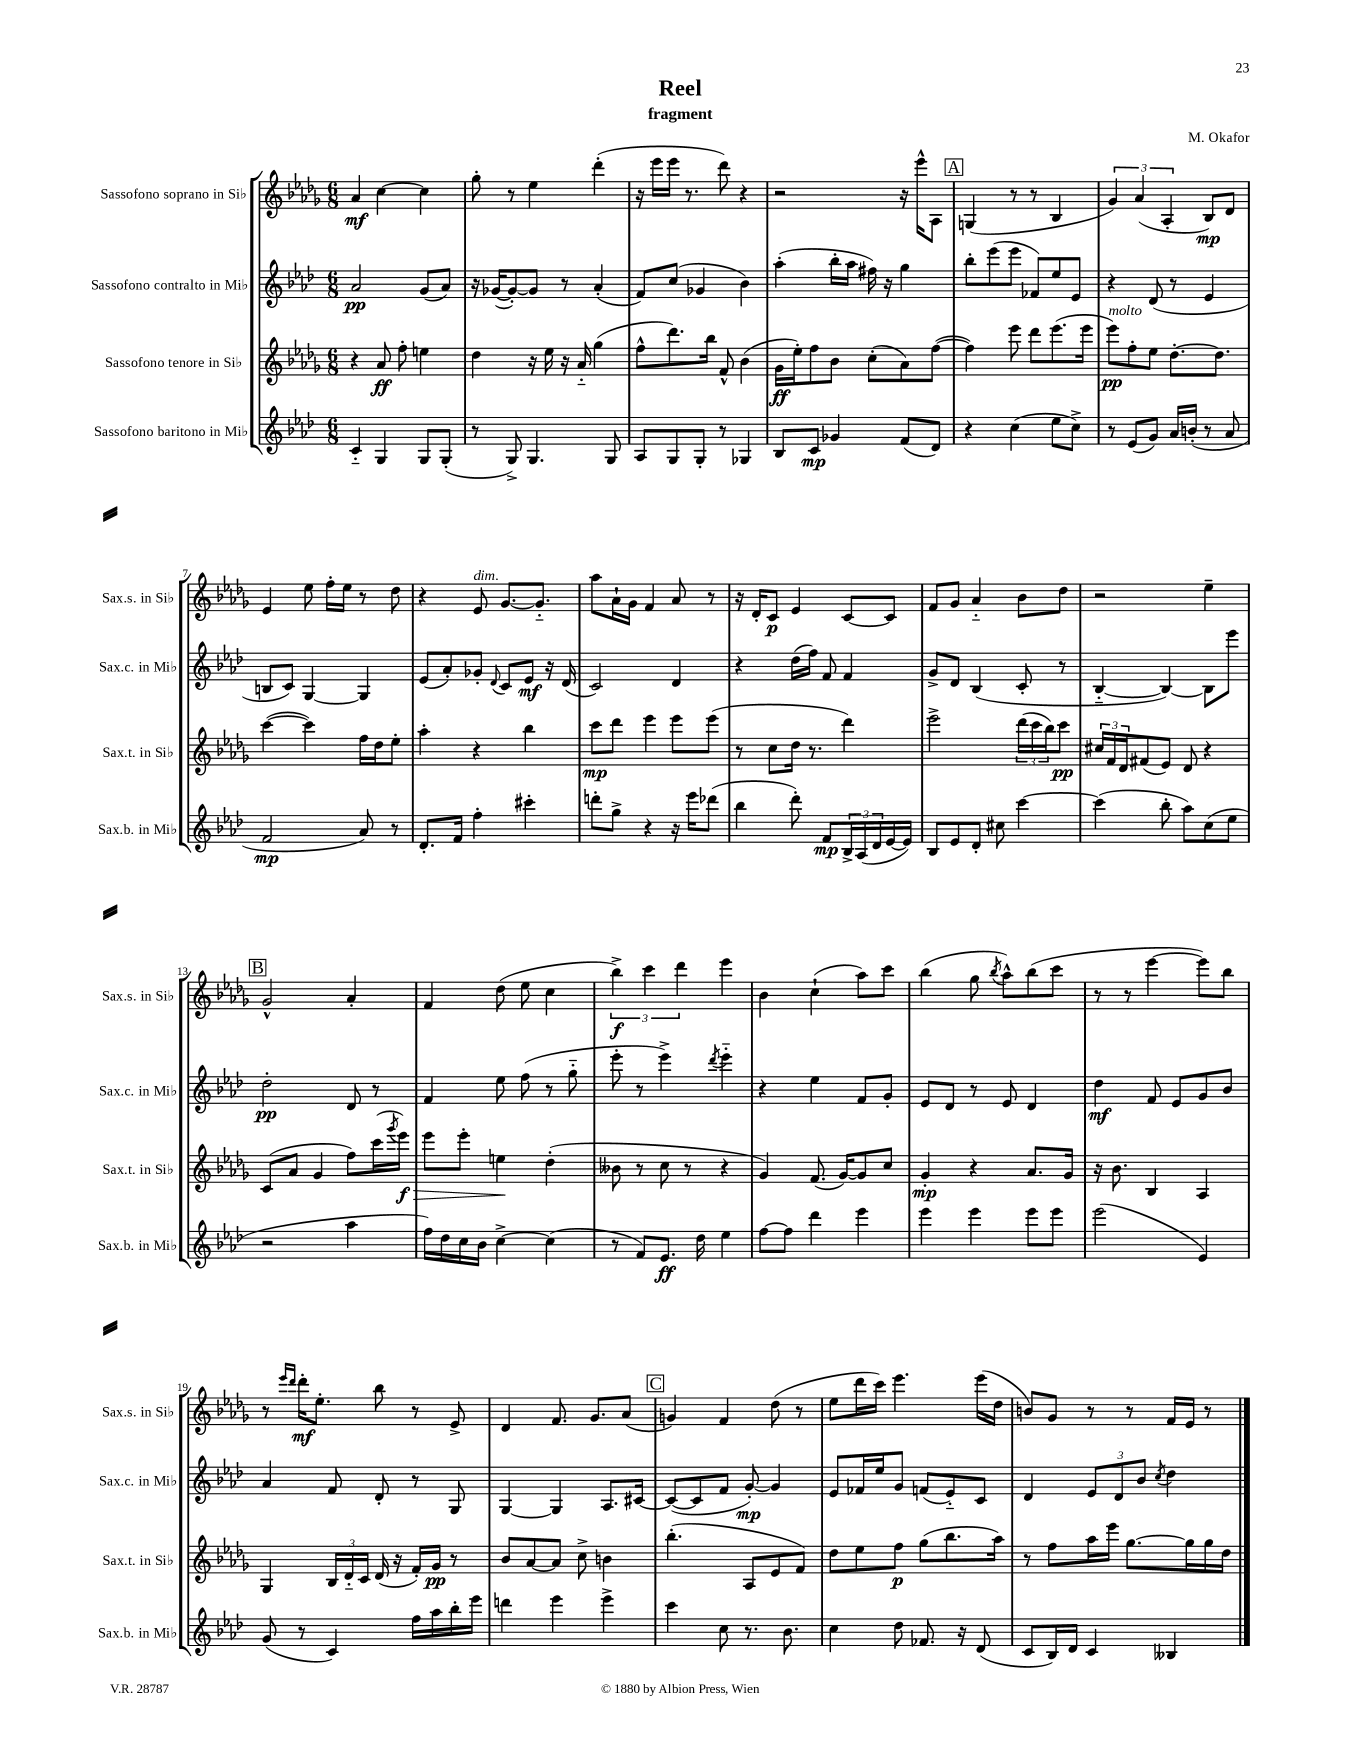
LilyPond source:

\header { title = "Reel" composer = "M. Okafor" subtitle = "fragment" }
<<
\new StaffGroup <<
\new Staff = "s0" \with { instrumentName = "Sassofono soprano in Sib" shortInstrumentName = "Sax.s. in Sib" } {
    \clef treble \key des \major \numericTimeSignature \time 6/8
    aes'4\mf c''4~ c''4 |
    ges''8-. r8 ees''4 des'''4-.( |
    r16 ees'''16 ees'''16 r8. des'''8) r4 |
    r2 r16 ees'''16-^ aes8 |
    \mark \markup { \box "A" } g4( r8 r8 bes4 |
    \tuplet 3/2 { ges'4) aes'4( aes4-. } bes8\mp) des'8 |
    ees'4 ees''8 f''16-. ees''16 r8 des''8 |
    r4 ees'8^\markup { \italic "dim." } ges'8.~ ges'8.-_ |
    aes''8 aes'16-! ges'16 f'4 aes'8 r8 |
    r16 des'16-. c'8\p ees'4 c'8~ c'8 |
    f'8 ges'8 aes'4-_ bes'8 des''8 |
    r2 ees''4-- |
    \mark \markup { \box "B" } ges'2-^ aes'4-. |
    f'4 des''8( ees''8 c''4 |
    \tuplet 3/2 { bes''4->\f) c'''4 des'''4 } ees'''4 |
    bes'4 c''4-!( aes''8) c'''8 |
    bes''4( ges''8 \acciaccatura { bes''8 } aes''8-^) bes''8( c'''8 |
    r8 r8 ees'''4~ ees'''8) bes''8 |
    r8 \grace { ees'''16 des'''16 } des'''16-.\mf ees''8.-. bes''8 r8 ees'8-> |
    des'4 f'8. ges'8. aes'8( |
    \mark \markup { \box "C" } g'4) f'4 des''8( r8 |
    ees''8 des'''16 c'''16) ees'''4. ees'''16( des''16 |
    b'8) ges'8 r8 r8 f'16 ees'16 r8 \bar "|." |
}
\new Staff = "s1" \with { instrumentName = "Sassofono contralto in Mib" shortInstrumentName = "Sax.c. in Mib" } {
    \clef treble \key aes \major \numericTimeSignature \time 6/8
    aes'2\pp g'8( aes'8) |
    r16 ges'16~( ges'8~-.) ges'8 r8 aes'4-.( |
    f'8) c''8( ges'4 bes'4) |
    aes''4-.( bes''16-. aes''16 fis''16) r16 g''4 |
    \mark \markup { \box "A" } bes''8-. ees'''8( ees'''8 fes'8) ees''8 ees'8 |
    r4 des'8( r8 ees'4 |
    b8 c'8) g4~ g4 |
    ees'8( aes'8-.) ges'8-. \appoggiatura { des'8 } c'8 ees'8\mf r16 des'16( |
    c'2) des'4 |
    r4 des''16( f''16) f'8 f'4 |
    g'8-> des'8 bes4( c'8-. r8 |
    bes4~-_ bes4~) bes8 ees'''8 |
    \mark \markup { \box "B" } des''2-.\pp des'8 r8 |
    f'4 ees''8 f''8( r8 g''8-_ |
    ees'''8-. r8 ees'''4->) \acciaccatura { des'''8 } ees'''4-_ |
    r4 ees''4 f'8 g'8-. |
    ees'8 des'8 r8 ees'8 des'4 |
    des''4\mf f'8 ees'8 g'8 bes'8 |
    aes'4 f'8 des'8-. r8 g8 |
    g4~ g4 aes8. cis'16~ |
    \mark \markup { \box "C" } cis'8~( cis'8 f'8 g'8~-.\mp) g'4 |
    ees'8 fes'16 ees''16 g'8 f'8( ees'8-_) c'8 |
    des'4 \tuplet 3/2 { ees'8 des'8 bes'8 } \acciaccatura { c''8 } des''4 \bar "|." |
}
\new Staff = "s2" \with { instrumentName = "Sassofono tenore in Sib" shortInstrumentName = "Sax.t. in Sib" } {
    \clef treble \key des \major \numericTimeSignature \time 6/8
    r4 aes'8\ff f''8-. e''4 |
    des''4 r16 ees''16 r16 aes'16-_ ges''4( |
    f''8-^ des'''8.) bes''16 f'8-^ bes'4( |
    ges'16\ff ees''16-.) f''8 bes'8 c''8-.( aes'8) f''8~( |
    \mark \markup { \box "A" } f''4) ees'''8 des'''8 ees'''8.( ees'''16 |
    ees'''8\pp^\markup { \italic "molto" }) f''8-. ees''8 des''8.~-. des''8. |
    c'''4~( c'''4) f''16 des''16 ees''8-. |
    aes''4-. r4 bes''4 |
    c'''8\mp des'''8 ees'''4 ees'''8 ees'''8( |
    r8 c''8 des''16 r8. des'''4) |
    ees'''2-> \tuplet 3/2 { des'''16( c'''16 bes''16) } c'''8\pp |
    \tuplet 3/2 { cis''16 f'16 des'16 } fis'8( ees'8) des'8 r4 |
    \mark \markup { \box "B" } c'8( aes'8 ges'4 f''8) c'''16( \acciaccatura { ges'''8 } ees'''16\f\>) |
    ees'''8 ees'''8-. e''4\! des''4-.( |
    beses'8 r8 c''8 r8 r4 |
    ges'4) f'8.( ges'16~) ges'8 c''8 |
    ges'4-.\mp r4 aes'8. ges'16 |
    r16 bes'8. bes4 aes4 |
    ges4 \tuplet 3/2 { bes16 des'16-_ c'16 } des'16( r16 f'16-.) ges'16\pp r8 |
    bes'8 aes'8~ aes'8 c''8-> b'4 |
    \mark \markup { \box "C" } bes''4.-.( aes8 ees'8 f'8) |
    des''8 ees''8 f''8\p ges''8( bes''8. aes''16) |
    r8 f''8 aes''16 ees'''16 ges''8.~ ges''16 ges''16 des''16 \bar "|." |
}
\new Staff = "s3" \with { instrumentName = "Sassofono baritono in Mib" shortInstrumentName = "Sax.b. in Mib" } {
    \clef treble \key aes \major \numericTimeSignature \time 6/8
    c'4-_ g4 g8 g8-.( |
    r8 g8->) g4. g8 |
    aes8 g8 g8-. r8 ges4 |
    bes8 c'8\mp ges'4 f'8( des'8) |
    \mark \markup { \box "A" } r4 c''4( ees''8 c''8->) |
    r8 ees'8( g'8) aes'16 b'16-.( r8 aes'8 |
    f'2\mp aes'8) r8 |
    des'8.-. f'16 f''4-. cis'''4-. |
    d'''8-. g''8-> r4 r16 ees'''16 des'''8( |
    bes''4 des'''8-.) f'8\mp \tuplet 3/2 { bes16-> aes16( des'16 } ees'16~ ees'16) |
    bes8 ees'8 des'8-. cis''8 c'''4~ |
    c'''4( bes''8-. aes''8) c''8( ees''8 |
    \mark \markup { \box "B" } r2 aes''4 |
    f''16) des''16 c''16 bes'16 c''4~-> c''4( |
    r8 f'8) ees'8.\ff des''16 ees''4 |
    f''8~ f''8 des'''4 ees'''4 |
    ees'''4 ees'''4 ees'''8 ees'''8 |
    ees'''2( ees'4) |
    g'8( r8 c'4) f''16 aes''16 bes''16-. ees'''16 |
    d'''4 ees'''4 ees'''4-> |
    \mark \markup { \box "C" } c'''4 c''8 r8. bes'8. |
    c''4 des''8 fes'8. r16 des'8( |
    c'8 bes16) des'16 c'4 beses4 \bar "|." |
}
>>
>>
